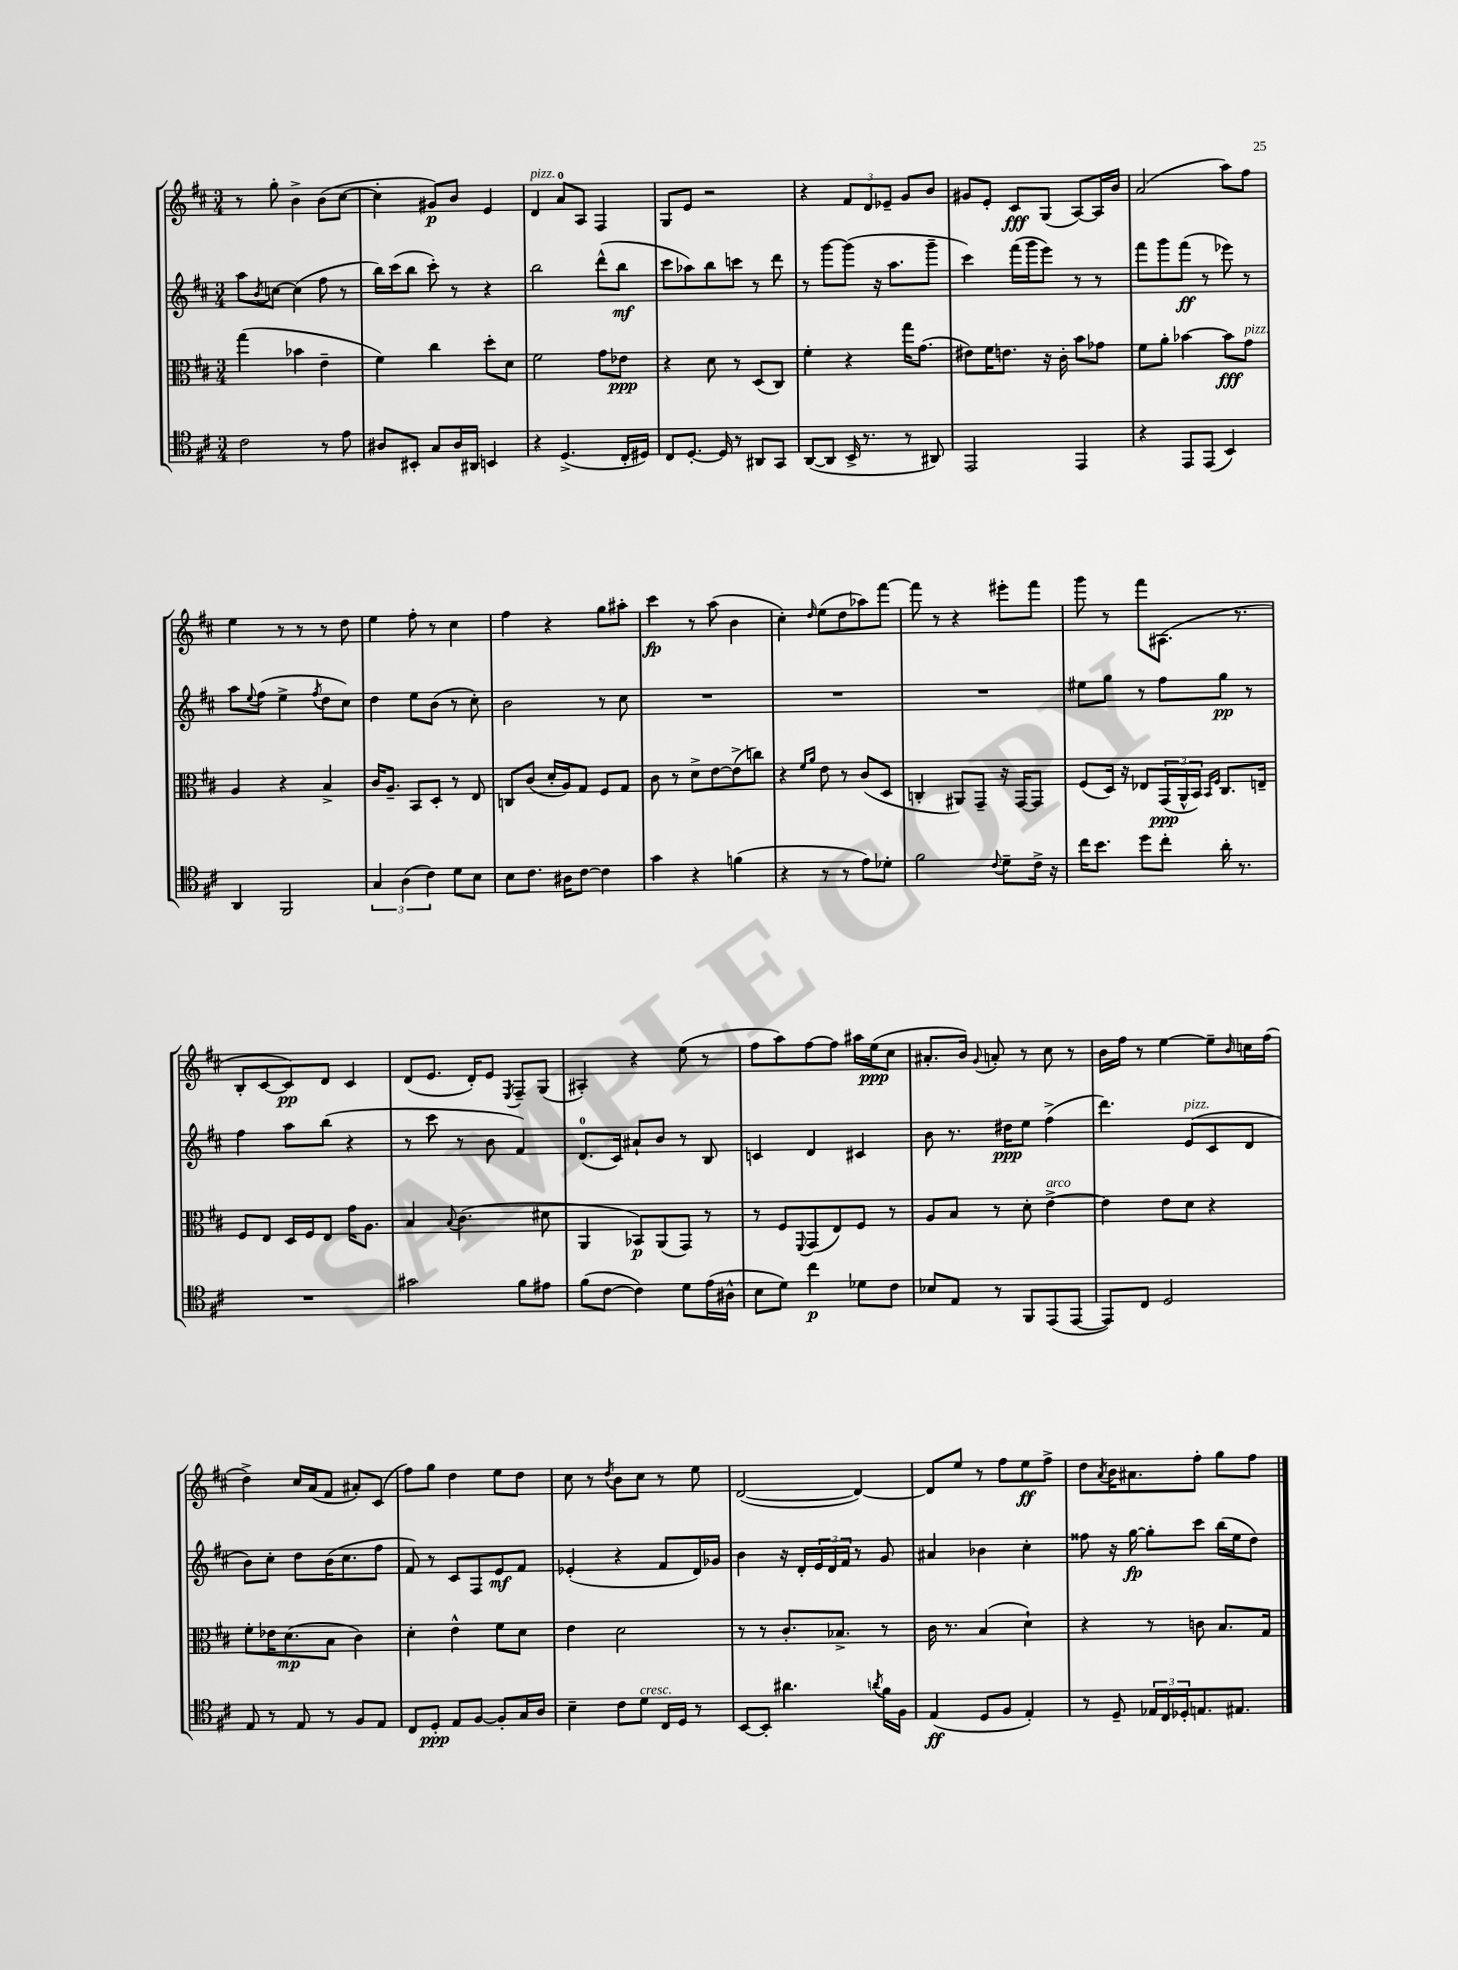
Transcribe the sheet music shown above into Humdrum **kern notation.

**kern	**kern	**kern	**kern
*staff4	*staff3	*staff2	*staff1
*clefC4	*clefC3	*clefG2	*clefG2
*k[f#c#]	*k[f#c#]	*k[f#c#]	*k[f#c#]
*M3/4	*M3/4	*M3/4	*M3/4
2c#	(4gg	8aa	8r
.	.	8qb	.
.	.	[8cc	8gg'
.	4b-	(4cc]	4b^
8r	4e~	8ff#	(8b
8e	.	8r	[8cc#
=	=	=	=
8A#	4f#)	16bb)	4cc#']
.	.	(16ccc#	.
8BB#'	.	8bb	.
8G	4cc#	8ccc#')	8g#)
16A#	.	8r	8b
16AA#	.	.	.
4BB	8dd'	4r	4e
.	8d	.	.
=	=	=	=
4r	2f#	2bb	4d
(4.D^	.	.	8a
.	.	.	8A
.	8g	(8ddd^^	4F#
16C#'	8e-	8bb	.
16D#)	.	.	.
=	=	=	=
8C#	4r	8ccc#	8G
[8.D'	.	8aa-)	8e
.	8d	8bb	2r
16D]	.	.	.
8r	8r	8ccc	.
8AA#	(8D	8r	.
8GG	8C#)	8ddd	.
=	=	=	=
([8AA	4f#'	8r	4r
8AA]	.	[8ggg	.
16BB^	4r	(8ggg]	12f#
8.r	.	.	.
.	.	.	12d
.	.	16r	.
.	.	.	12e-~
.	.	8.aa	.
8r	16gg	.	8g
.	(8.g	.	.
8AA#)	.	8ggg~	8b
=	=	=	=
2EE	8e#)	4ccc#)	8g#
.	16f#	.	8e'
.	8.e	.	.
.	.	(16fff#	8c#
.	.	16ggg	.
.	16r	8eee)	(8G
.	16c#'	.	.
4EE	8b	8r	[8A)
.	8g-	8r	16A]
.	.	.	16b
=	=	=	=
4r	8f#	8fff#	(2a
.	8a'	8ggg	.
8EE	[4b-	(8fff#	.
(8EE	.	8r	.
4BB)	8b-]	8eee-)	8aa)
.	8g	8r	8ff#
=	=	=	=
4AA	4A	8aa	4ee
.	.	8qqee	.
.	.	(8ff#	.
2FF#	4r	4ee^	8r
.	.	.	8r
.	.	8qff#	.
.	4B^	8dd	8r
.	.	8cc#)	8dd
=	=	=	=
6G	16c#	4dd	4ee
.	8.A~	.	.
(6A	.	.	.
.	8BB	8ee	8ff#'
6c#)	.	.	.
.	8D'	(8b	8r
8d	8r	8r	4cc#
8B	8E	8cc#')	.
=	=	=	=
8B	8C	2b	4ff#
8.c#	(8c#	.	.
.	16d'	.	4r
16A#	16A)	.	.
[8c#	8G	.	.
4c#]	8F#	8r	8gg
.	8G	8cc#	8aa#'
=	=	=	=
4g	8c#	2.r	4ccc#
.	8r	.	.
4r	8d^	.	8r
.	[8e	.	(8aa
(4f	(8e^]	.	4b
.	8cc)	.	.
=	=	=	=
4r	4r	2.r	4cc#')
.	16qqf#	.	.
.	16qqa	.	16qqdd
8r	8e	.	(8ee
8r	8r	.	8dd
8e)	(8c#	.	8aa-)
8d-'	8D	.	[8fff#
=	=	=	=
2f#	4C'	2.r	8fff#]
.	.	.	8r
.	8AA#)	.	4r
.	8GG~	.	.
8qqc#	.	.	.
8d~	16r	.	8eee#'
.	[16GG	.	.
16c#^	8GG]	.	8fff#
16r	.	.	.
=	=	=	=
16cc#	(8F#	8ee#	8ggg
8.b	.	.	.
.	16D)	8gg	8r
.	16r	.	.
8dd	8E-	8r	8fff#
8cc#'	(24GG	8ff#	(8.A#
.	24AA^^	.	.
.	24BB)	.	.
.	16qqBB	.	.
.	16qqF#	.	.
16a'	8.C#	8gg	.
8.r	.	.	8.r
.	.	8r	.
.	16E~	.	.
=	=	=	=
2.r	8F#	4ff#	8B'
.	8E	.	[8c#
.	16D	8aa	8c#])
.	16F#	.	.
.	8E	(8bb	8d
.	16g	4r	4c#
.	8.A	.	.
=	=	=	=
2g#	4B	8r	(8d
.	.	8ccc#	8.e
.	8qqB	.	.
.	(4.c#	8r	.
.	.	.	16d')
.	.	8b	8e
.	.	.	8qE
8f#	.	4f#)	8F#~
8e#	8d#	.	(8G
=	=	=	=
(8f#	4AA	(8.d	4A#')
[8c#	.	.	.
.	.	16c#)	.
4c#])	8BB-)	8a#`	4r
.	(8AA	8b	.
8d	8GG)	8r	(8ee
(16e	8r	8B	8r
16A#^^	.	.	.
=	=	=	=
8B	8r	4c	8ff#
8d)	8F#	.	8aa)
.	8qqFF#	.	.
4cc#	(8GG	4d	[8ff#
.	8E)	.	8ff#]
8d-	8F#	4c#	16aa#
.	.	.	(16ee
8c#	8r	.	8cc#
=	=	=	=
8B-	8A	8b	8.a#'
8E	8B	8.r	.
.	.	.	16b)
.	.	.	8qqg
8r	8r	.	8a'
.	.	16dd#	.
8FF#	8d'	8ee	8r
(8EE	[4e^	(4ff#^	8cc#
[8EE	.	.	8r
=	=	=	=
8EE])	4e]	4.ddd)	16b
.	.	.	16ff#
8C#	.	.	8r
2D	8e	.	[4ee
.	8d	(8e	.
.	4r	8c#	8ee~]
.	.	.	16qqb
.	.	8d	16cc
.	.	.	(16ff#
=	=	=	=
8E	8f#'	8b)	4dd^)
8r	16e-	8cc#'	.
.	(8.d	.	.
8E	.	8dd	16cc#
.	.	.	(16a
8r	8B	(16b	8f#
.	.	8.cc#	.
8F#	4c#)	.	8a#')
8E	.	8ff#	(8c#
=	=	=	=
8C#	4d'	8f#)	8ff#)
8D'	.	8r	8gg
8E	4e^^	8c#	4dd
[8F#	.	8F#	.
8F#']	8f#	8e	8ee
16G	8d	8f#	8dd
16A	.	.	.
=	=	=	=
4B~	4e	(4e-'	8cc#
.	.	.	8r
.	.	.	8qdd
8c#	2d	4r	8b
8d	.	.	8cc#
16C#	.	8f#	8r
16D	.	.	.
8r	.	16d)	8ee
.	.	16g-	.
=	=	=	=
[8BB	8r	4b	([2d
8BB']	8r	.	.
4.a#	8.c#'	16r	.
.	.	16d'	.
.	.	24e	.
.	.	24d	.
.	8.B-^	.	.
.	.	24f#	.
.	.	8r	4d_)
8qa	.	.	.
16f#	8r	8g	.
16F#	.	.	.
=	=	=	=
(4E	16c#	4a#	8d]
.	8.r	.	.
.	.	.	8ee
8D	(4B	4b-	8r
8F#	.	.	8ff#
4E')	4d`)	4cc#'	8ee
.	.	.	8ff#^
=	=	=	=
8r	4r	8ff##	8dd
.	.	.	8qa
8D~	.	16r	16b
.	.	[16gg	8.a#
24E-	8r	8gg']	.
24C#	.	.	.
24D-'	.	.	.
8.E	8c	8ccc#	8ff#'
.	8.B	(16bb	8gg
8.E#	.	16ee	.
.	.	8dd)	8ff#
.	16G	.	.
==	==	==	==
*-	*-	*-	*-
